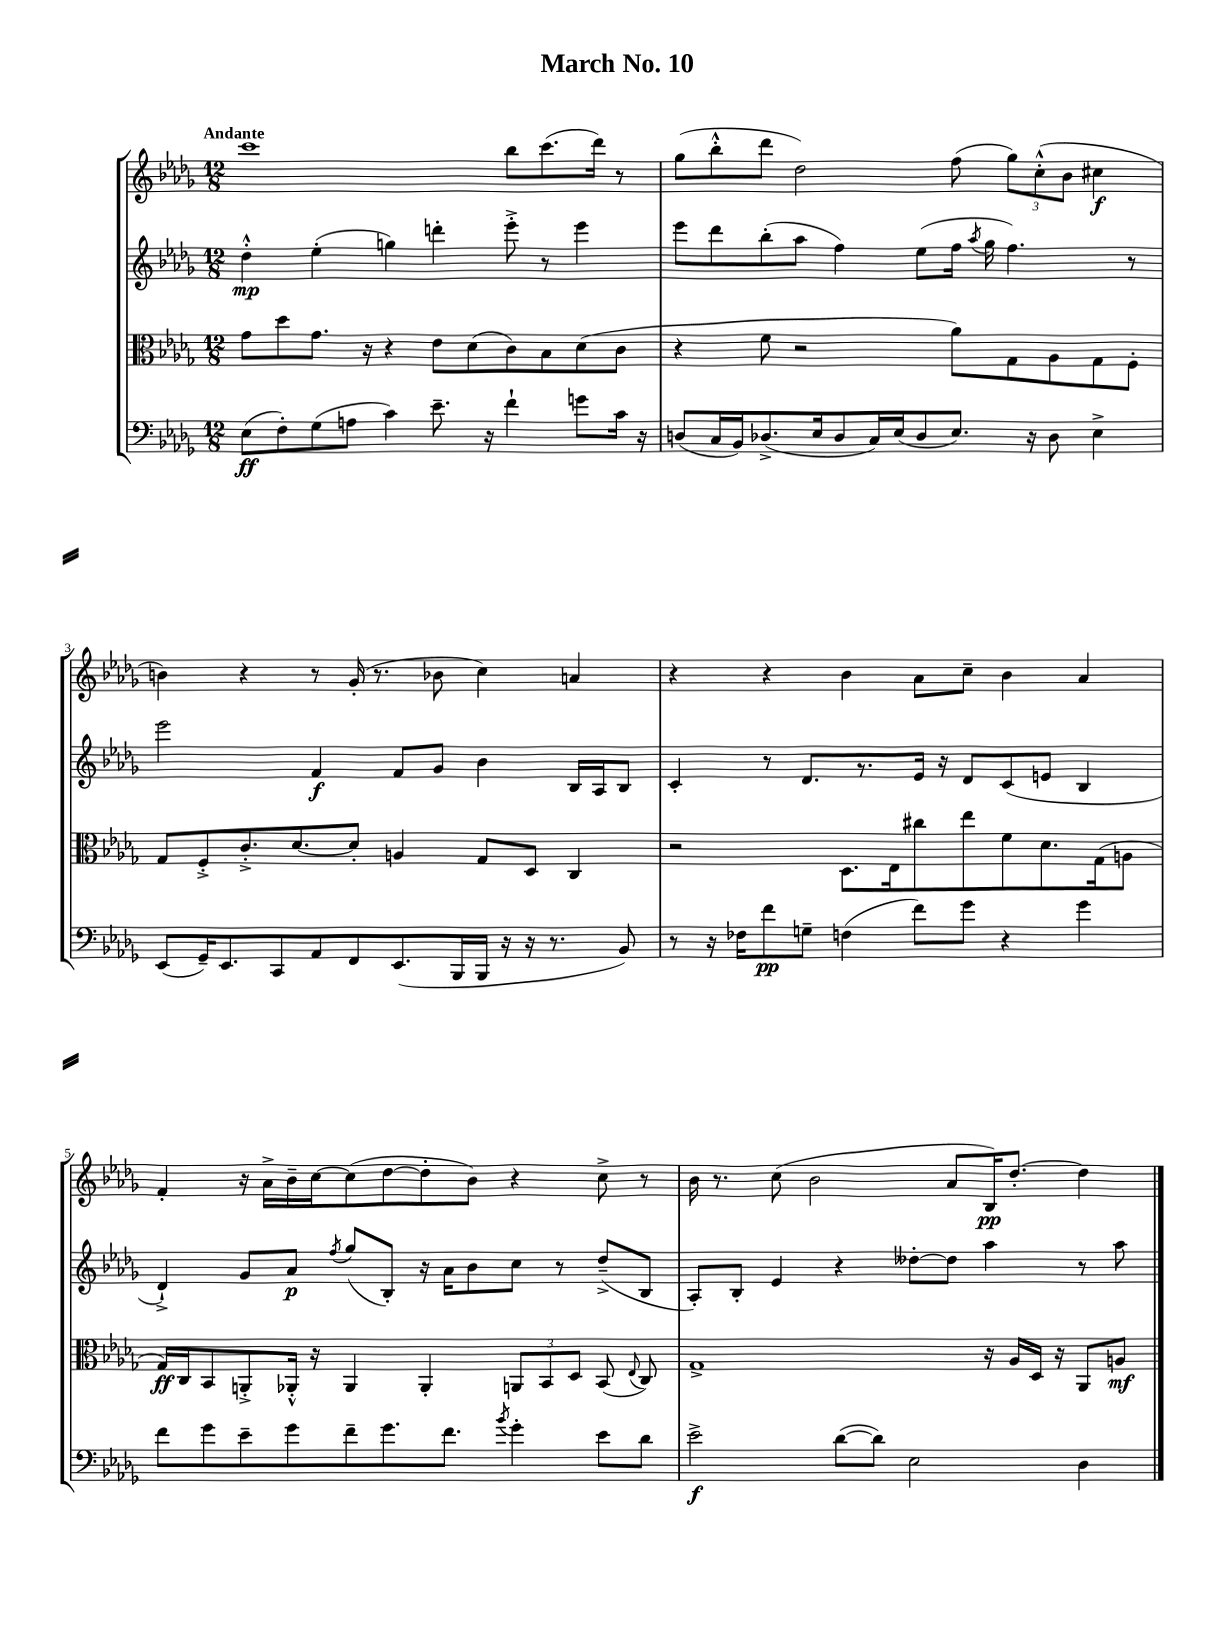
\header { title = "March No. 10" }
<<
\new StaffGroup <<
\new Staff = "s0" {
    \clef treble \key des \major \numericTimeSignature \time 12/8 \tempo "Andante"
    \autoBeamOff c'''1 bes''8[ c'''8.( des'''16]) r8 |
    ges''8[( bes''8-.-^ des'''8] des''2) f''8( \tuplet 3/2 { ges''8[) c''8-.-^( bes'8] } cis''4\f |
    b'4) r4 r8 ges'16-.( r8. bes'8 c''4) a'4 |
    r4 r4 bes'4 aes'8[ c''8]-- bes'4 aes'4 |
    f'4-. r16 aes'16[-> bes'16-- c''16~ c''8( des''8~ des''8-. bes'8]) r4 c''8-> r8 |
    bes'16 r8. c''8( bes'2 aes'8[ bes16\pp) des''8.]~-. des''4 \bar "|." |
}
\new Staff = "s1" {
    \clef treble \key des \major \numericTimeSignature \time 12/8
    \autoBeamOff des''4-.-^\mp ees''4-.( g''4) d'''4-. ees'''8-.-> r8 ees'''4 |
    ees'''8[ des'''8 bes''8-.( aes''8] f''4) ees''8[( f''16] \acciaccatura { aes''8 } ges''16 f''4.) r8 |
    ees'''2 f'4\f f'8[ ges'8] bes'4 bes16[ aes16 bes8] |
    c'4-. r8 des'8.[ r8. ees'16] r16 des'8[ c'8( e'8] bes4 |
    des'4-!->) ges'8[ aes'8]\p \acciaccatura { f''8 } ges''8[( bes8]-.) r16 aes'16[ bes'8 c''8] r8 des''8[--->( bes8] |
    aes8[-.) bes8]-. ees'4 r4 deses''8[~-. deses''8] aes''4 r8 aes''8 \bar "|." |
}
\new Staff = "s2" {
    \clef alto \key des \major \numericTimeSignature \time 12/8
    \autoBeamOff ges'8[ des''8 ges'8.] r16 r4 ees'8[ des'8( c'8) bes8 des'8( c'8] |
    r4 f'8 r2 aes'8[) ges8 aes8 ges8 f8]-. |
    ges8[ f8-.-> c'8.-.-> des'8.~ des'8]-. a4 ges8[ des8] c4 |
    r2 des8.[ ees16 cis''8 ees''8 f'8 des'8. ges16( a8] |
    ges16[\ff) c16 bes,8 a,8-.-> aes,16]-.-^ r16 aes,4 aes,4-. \tuplet 3/2 { a,8[ bes,8 des8] } bes,8( \appoggiatura { ees8 } c8) |
    ges1-> r16 aes16[ des16] r16 aes,8[ a8]\mf \bar "|." |
}
\new Staff = "s3" {
    \clef bass \key des \major \numericTimeSignature \time 12/8
    \autoBeamOff ees8[\ff( f8-.) ges8( a8] c'4) ees'8.-- r16 f'4-! g'8[ c'16] r16 |
    d8[( c16 bes,16) des8.->( ees16 des8 c16) ees16( des8 ees8.]) r16 des8 ees4-> |
    ees,8[( ges,16--) ees,8. c,8 aes,8 f,8 ees,8.( bes,,16 bes,,16] r16 r16 r8. bes,8) |
    r8 r16 fes16[ f'8\pp g8]-- f4( f'8[) ges'8] r4 ges'4 |
    f'8[ ges'8 ees'8-- ges'8 f'8-- ges'8. f'8.] \acciaccatura { bes'8 } ges'4-. ees'8[ des'8] |
    ees'2->\f des'8[~( des'8]) ees2 des4 \bar "|." |
}
>>
>>
